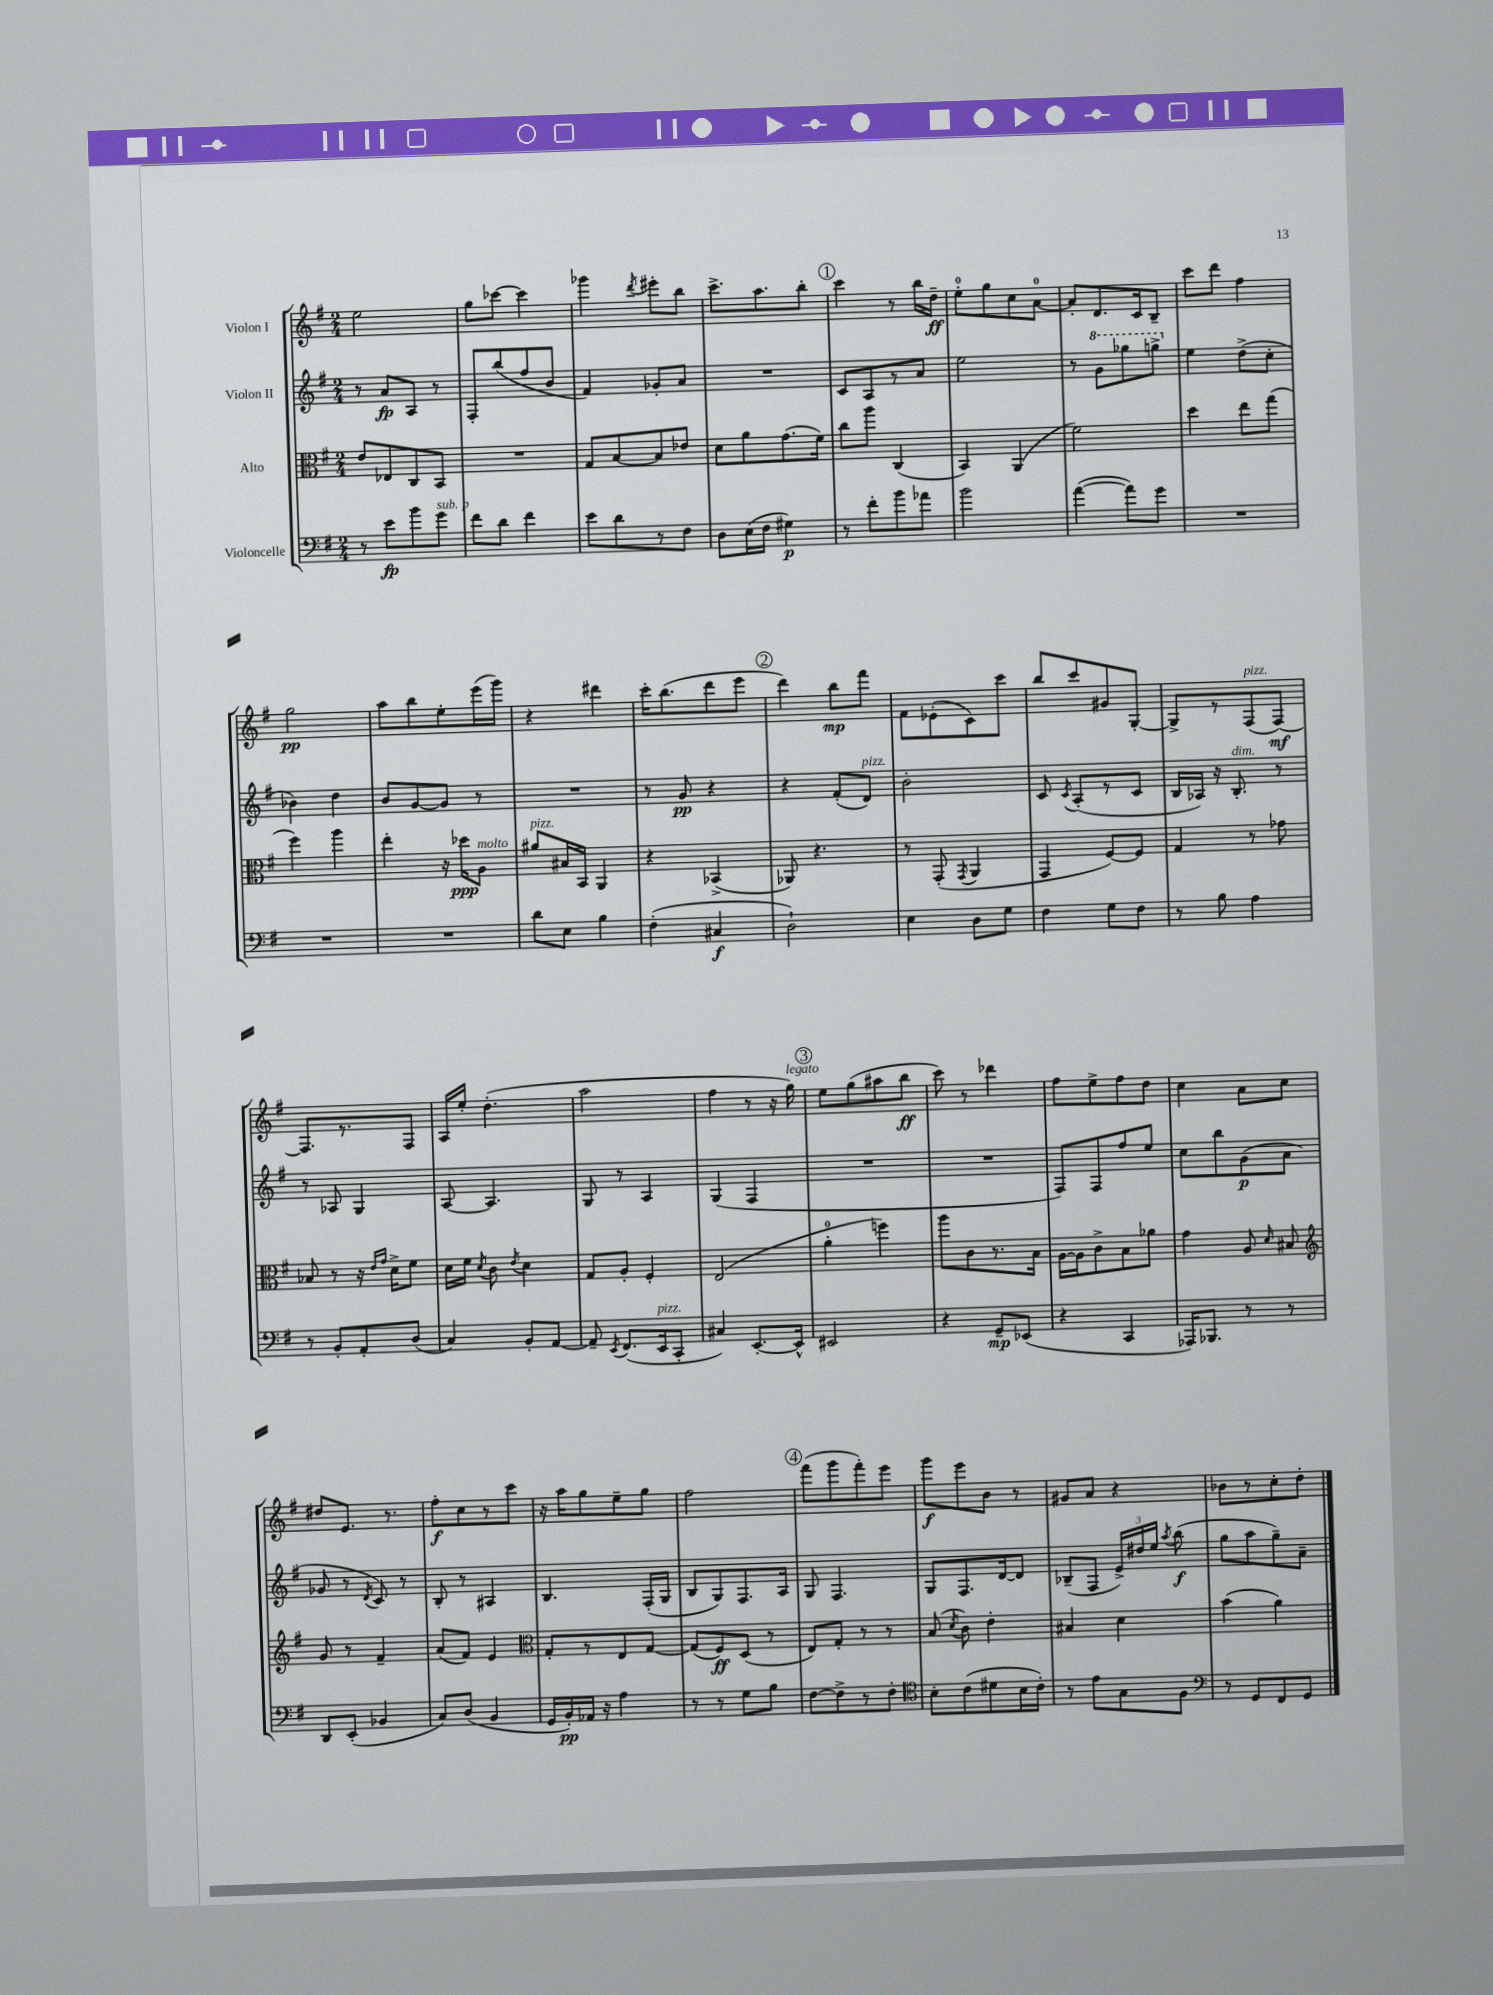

**kern	**dynam	**kern	**dynam	**kern	**dynam	**kern	**dynam
*part4	*part4	*part3	*part3	*part2	*part2	*part1	*part1
*staff4	*staff4	*staff3	*staff3	*staff2	*staff2	*staff1	*staff1
*I"Violoncelle	*	*I"Alto	*	*I"Violon II	*	*I"Violon I	*
*clefF4	*	*clefC3	*	*clefG2	*	*clefG2	*
*k[f#]	*	*k[f#]	*	*k[f#]	*	*k[f#]	*
*M2/4	*	*M2/4	*	*M2/4	*	*M2/4	*
=1	=1	=1	=1	=1	=1	=1	=1
8r	.	8e/L	.	8r	.	2ee\	.
8e\L	fp	8E-X/	.	8a/L	fp	.	.
8b\	.	8C/	.	8A/J	.	.	.
!LO:TX:a:i:t=sub. p	!	!	!	!	!	!	!
8g\J	.	8BB/J	.	8r	.	.	.
=2	=2	=2	=2	=2	=2	=2	=2
8f#\L	.	2r	.	8F#'/L	.	8gg\L	.
8d\J	.	.	.	(8bb/	.	[8ccc-X\J	.
4f#\	.	.	.	8ff#/	.	4ccc-\]	.
.	.	.	.	8b/J	.	.	.
=3	=3	=3	=3	=3	=3	=3	=3
8e\L	.	8G/L	.	4f#/)	.	4ggg-X\	.
8d\	.	[8B/	.	.	.	.	.
.	.	.	.	.	.	8qddd/	.
8r	.	8B/]	.	8g-X'/L	.	8eee#X'\L	.
8F#\J	.	8e-X/J	.	8a/J	.	8bb\J	.
=4	=4	=4	=4	=4	=4	=4	=4
8D\L	.	8d\L	.	2r	.	8.ccc^\L	.
(16E\L	.	8a\	.	.	.	.	.
16F#\JJ	.	.	.	.	.	8.aa\	.
4G#X\)	p	(8.g\	.	.	.	.	.
.	.	.	.	.	.	8bb'\J	.
.	.	16f#\Jk)	.	.	.	.	.
!!LO:REH:place=s1:t=1
=5	=5	=5	=5	=5	=5	=5	=5
8r	.	8cc\L	.	8c/L	.	4ccc\	.
8f#'\L	.	8aa\J	.	8A/	.	.	.
8b\	.	(4C/	.	8r	.	8r	.
8a-X\J	.	.	.	8a/J	.	16bb\LL	.
.	.	.	.	.	.	16dd~\JJ	ff
=6	=6	=6	=6	=6	=6	=6	=6
2b\	.	4BB/)	.	2ee\	.	8ee'\L	.
.	.	.	.	.	.	8gg\	.
.	.	(4AA/	.	.	.	8cc\	.
.	.	.	.	.	.	[8a\J	.
=7	=7	=7	=7	=7	=7	=7	=7
([4a\	.	2f#\)	.	8r	.	8a'/L]	.
*	*	*	*	*8va	*	*	*
.	.	.	.	8gg\L	.	8.d/	.
8a\L])	.	.	.	8ggg-X\	.	.	.
.	.	.	.	.	.	16c/k	.
8g\J	.	.	.	8gggn^\J	.	8B~/J	.
=8	=8	=8	=8	=8	=8	=8	=8
*	*	*	*	*X8va	*	*	*
2r	.	4dd\	.	4ee\	.	8ccc\L	.
.	.	.	.	.	.	8ddd\J	.
.	.	8ee\L	.	(8dd^\L	.	4ff#\	.
.	.	(8gg\J	.	8cc'\J	.	.	.
!!LO:LB:g=z
=9	=9	=9	=9	=9	=9	=9	=9
2r	.	4ff#\)	.	4b-X\)	.	2gg\	pp
.	.	4aa\	.	4dd\	.	.	.
=10	=10	=10	=10	=10	=10	=10	=10
2r	.	4ee'\	.	8b/L	.	8aa\L	.
.	.	.	.	[8g/	.	8bb\	.
.	.	16r	.	8g/J]	.	8ee'\	.
.	.	16dd-X\KL	ppp	.	.	.	.
!	!	!LO:TX:a:i:t=molto	!	!	!	!	!
.	.	8A\J	.	8r	.	(16eee\L	.
.	.	.	.	.	.	16ggg\JJ)	.
=11	=11	=11	=11	=11	=11	=11	=11
!	!	!LO:TX:a:i:t=pizz.	!	!	!	!	!
8d\L	.	8a#X/L	.	2r	.	4r	.
8E\J	.	16B#X/L	.	.	.	.	.
.	.	16BB/JJ	.	.	.	.	.
4B\	.	4AA/	.	.	.	4ddd#X\	.
=12	=12	=12	=12	=12	=12	=12	=12
(4F#'\	.	4r	.	8r	.	16ccc'\KL	.
.	.	.	.	.	.	(8.bb\	.
.	.	.	.	8g/	pp	.	.
4C#X/	f	(4BB-X^/	.	4r	.	8ddd\	.
.	.	.	.	.	.	8eee\J	.
!!LO:REH:place=s1:t=2
=13	=13	=13	=13	=13	=13	=13	=13
2D`\)	.	8AA-X/)	.	4r	.	4ddd\)	.
.	.	4.r	.	.	.	.	.
.	.	.	.	(8f#'/L	.	8bb\L	mp
!	!	!	!	!LO:TX:a:i:t=pizz.	!	!	!
.	.	.	.	8d/J)	.	8fff#\J	.
=14	=14	=14	=14	=14	=14	=14	=14
4E\	.	8r	.	2b'\	.	8f#\L	.
.	.	(8GG'/	.	.	.	(8e-X'\	.
.	.	8qGG/	.	.	.	.	.
8D\L	.	4AA/	.	.	.	8c\)	.
8G\J	.	.	.	.	.	8ccc\J	.
=15	=15	=15	=15	=15	=15	=15	=15
4F#\	.	4GG/	.	8c/	.	8bb/L	.
.	.	.	.	8qc/	.	.	.
.	.	.	.	(8A'/L	.	8ccc/	.
8G\L	.	[8F#/L)	.	8r	.	8g#X/	.
8F#\J	.	8F#/J]	.	8c/J	.	[8G'/J	.
=16	=16	=16	=16	=16	=16	=16	=16
8r	.	4G/	.	16B/LL	.	8G^/L]	.
.	.	.	.	16A-X/JJ)	.	.	.
8B\	.	.	.	16r	.	8r	.
!	!	!	!	!LO:TX:a:i:t=dim.	!	!	!
.	.	.	.	8.B'/	.	.	.
!	!	!	!	!	!	!LO:TX:a:i:t=pizz.	!
4A\	.	8r	.	.	.	(8F#/	.
.	.	8g-X\	.	8r	.	[8F#/J)	mf
!!LO:LB:g=z
=17	=17	=17	=17	=17	=17	=17	=17
8r	.	8B-X/	.	8r	.	8.F#/L]	.
8BB'/L	.	8r	.	8A-X/	.	.	.
.	.	.	.	.	.	8.r	.
8AA'/	.	16r	.	4G/	.	.	.
.	.	16qqe/LL	.	.	.	.	.
.	.	16qqg/JJ	.	.	.	.	.
.	.	16d^\KL	.	.	.	.	.
(8D/J	.	8f#\J	.	.	.	8F#/J	.
=18	=18	=18	=18	=18	=18	=18	=18
4C/)	.	16d\LL	.	[8A/	.	16A/LL	.
.	.	16f#\JJ	.	.	.	16ee'/JJ	.
.	.	8qd/	.	.	.	.	.
.	.	8c\	.	4.A/]	.	(4.dd'\	.
.	.	8qe/	.	.	.	.	.
8BB'/L	.	4d\	.	.	.	.	.
[8AA/J	.	.	.	.	.	.	.
=19	=19	=19	=19	=19	=19	=19	=19
8AA~/]	.	8G/L	.	8G/	.	2aa\	.
8qEE/	.	.	.	.	.	.	.
(8.FF#/L	.	8A'/J	.	8r	.	.	.
.	.	4F#'/	.	4A/	.	.	.
!LO:TX:a:i:t=pizz.	!	!	!	!	!	!	!
16EE/k	.	.	.	.	.	.	.
8CC'/J	.	.	.	.	.	.	.
=20	=20	=20	=20	=20	=20	=20	=20
4C#X/)	.	(2E/	.	(4G/	.	4ff#\	.
[8.EE'/L	.	.	.	4F#/	.	8r	.
.	.	.	.	.	.	16r	.
!	!	!	!	!	!	!LO:TX:a:i:t=legato	!
16EE^^/Jk]	.	.	.	.	.	16gg\)	.
!!LO:REH:place=s1:t=3
=21	=21	=21	=21	=21	=21	=21	=21
2EE#X/	.	4a'\	.	2r	.	8ee\L	.
.	.	.	.	.	.	(8gg\	.
.	.	4ffn\)	.	.	.	8aa#X\	.
.	.	.	.	.	.	8bb\J	ff
=22	=22	=22	=22	=22	=22	=22	=22
4r	.	8aa\L	.	2r	.	8ccc\)	.
.	.	8c\	.	.	.	8r	.
8GG~/L	mp	8.r	.	.	.	4ddd-X\	.
(8EE-X/J	.	.	.	.	.	.	.
.	.	16B\Jk	.	.	.	.	.
=23	=23	=23	=23	=23	=23	=23	=23
4r	.	[16A\LL	.	8F#/L)	.	8ff#\L	.
.	.	16A\J]	.	.	.	.	.
.	.	8c^\	.	8F#/	.	8ee^\	.
4CC/	.	8B\	.	8ff#/	.	8ff#\	.
.	.	8a-X\J	.	8ee/J	.	8dd\J	.
=24	=24	=24	=24	=24	=24	=24	=24
16AAA-X/KL)	.	4g\	.	8cc\L	.	4cc\	.
8.BBB-X/J	.	.	.	.	.	.	.
.	.	.	.	8bb\	.	.	.
8r	.	8A/	.	(8g\	p	8a\L	.
.	.	16qqd/	.	.	.	.	.
8r	.	8B#X/	.	8a\J	.	8cc\J	.
!!LO:LB:g=z
=25	=25	=25	=25	=25	=25	=25	=25
*	*	*clefG2	*	*	*	*	*
8DD/L	.	8g/	.	8g-X/	.	8dd#X/L	.
(8EE'/J	.	8r	.	8r	.	8.e/J	.
.	.	.	.	8qd/	.	.	.
4BB-X/	.	4f#~/	.	8c/)	.	.	.
.	.	.	.	.	.	8.r	.
.	.	.	.	8r	.	.	.
=26	=26	=26	=26	=26	=26	=26	=26
8C/L)	.	(8a/L	.	8B'/	.	8ff#'\L	f
(8D/J	.	8f#/J)	.	8r	.	8cc\	.
4BB/	.	4e/	.	4A#X/	.	8r	.
.	.	.	.	.	.	8ccc\J	.
=27	=27	=27	=27	=27	=27	=27	=27
*	*	*clefC3	*	*	*	*	*
16GG/LL	.	8G'/L	.	4.B/	.	16r	.
16BB'/)	pp	.	.	.	.	16aa\KL	.
16AA-X/JJ	.	8r	.	.	.	8gg\	.
16r	.	.	.	.	.	.	.
4A\	.	8E/	.	.	.	8ee~\	.
.	.	[8G/J	.	(16F#'/LL	.	8gg\J	.
.	.	.	.	16G/JJ	.	.	.
=28	=28	=28	=28	=28	=28	=28	=28
8r	.	(8G/L]	.	8B/L	.	2ff#\	.
8r	.	8F#/)	ff	8G/)	.	.	.
8G\L	.	(8D/J	.	8.F#/	.	.	.
8B\J	.	8r	.	.	.	.	.
.	.	.	.	16A/Jk	.	.	.
!!LO:REH:place=s1:t=4
=29	=29	=29	=29	=29	=29	=29	=29
[8F#\L	.	8E/L)	.	8G/	.	(8fff#\L	.
8F#^\]	.	8G'/J	.	4.F#/	.	8ggg\	.
8r	.	8r	.	.	.	8fff#'\)	.
8F#'\J	.	8r	.	.	.	8eee\J	.
=30	=30	=30	=30	=30	=30	=30	=30
*clefC4	*	*	*	*	*	*	*
8B'\L	.	(8B/	.	8G/L	.	8ggg\L	f
.	.	8qd/	.	.	.	.	.
(8c\	.	8c\)	.	8.F#/	.	8eee\	.
8d#X\	.	4e'\	.	.	.	8b\J	.
.	.	.	.	[16d/k	.	.	.
16B\L	.	.	.	8d/J]	.	8r	.
16c'\JJ)	.	.	.	.	.	.	.
=31	=31	=31	=31	=31	=31	=31	=31
8r	.	4B#X/	.	(8B-X~/L	.	8g#X/L	.
8e\L	.	.	.	8F#/J	.	8a/J	.
8G\	.	4d\	.	24e^/LL)	.	4r	.
.	.	.	.	24dd#X/	.	.	.
.	.	.	.	24ee/JJ	.	.	.
.	.	.	.	8qaa/	.	.	.
8F#\J	.	.	.	(8bb\	f	.	.
=32	=32	=32	=32	=32	=32	=32	=32
*clefF4	*	*	*	*	*	*	*
8r	.	(4b\	.	8gg\L	.	8b-X\L	.
8GG/L	.	.	.	8aa\	.	8r	.
8FF#/	.	4a\)	.	8gg~\)	.	8cc'\	.
8GG/J	.	.	.	8a~\J	.	8dd'\J	.
==	==	==	==	==	==	==	==
*-	*-	*-	*-	*-	*-	*-	*-
